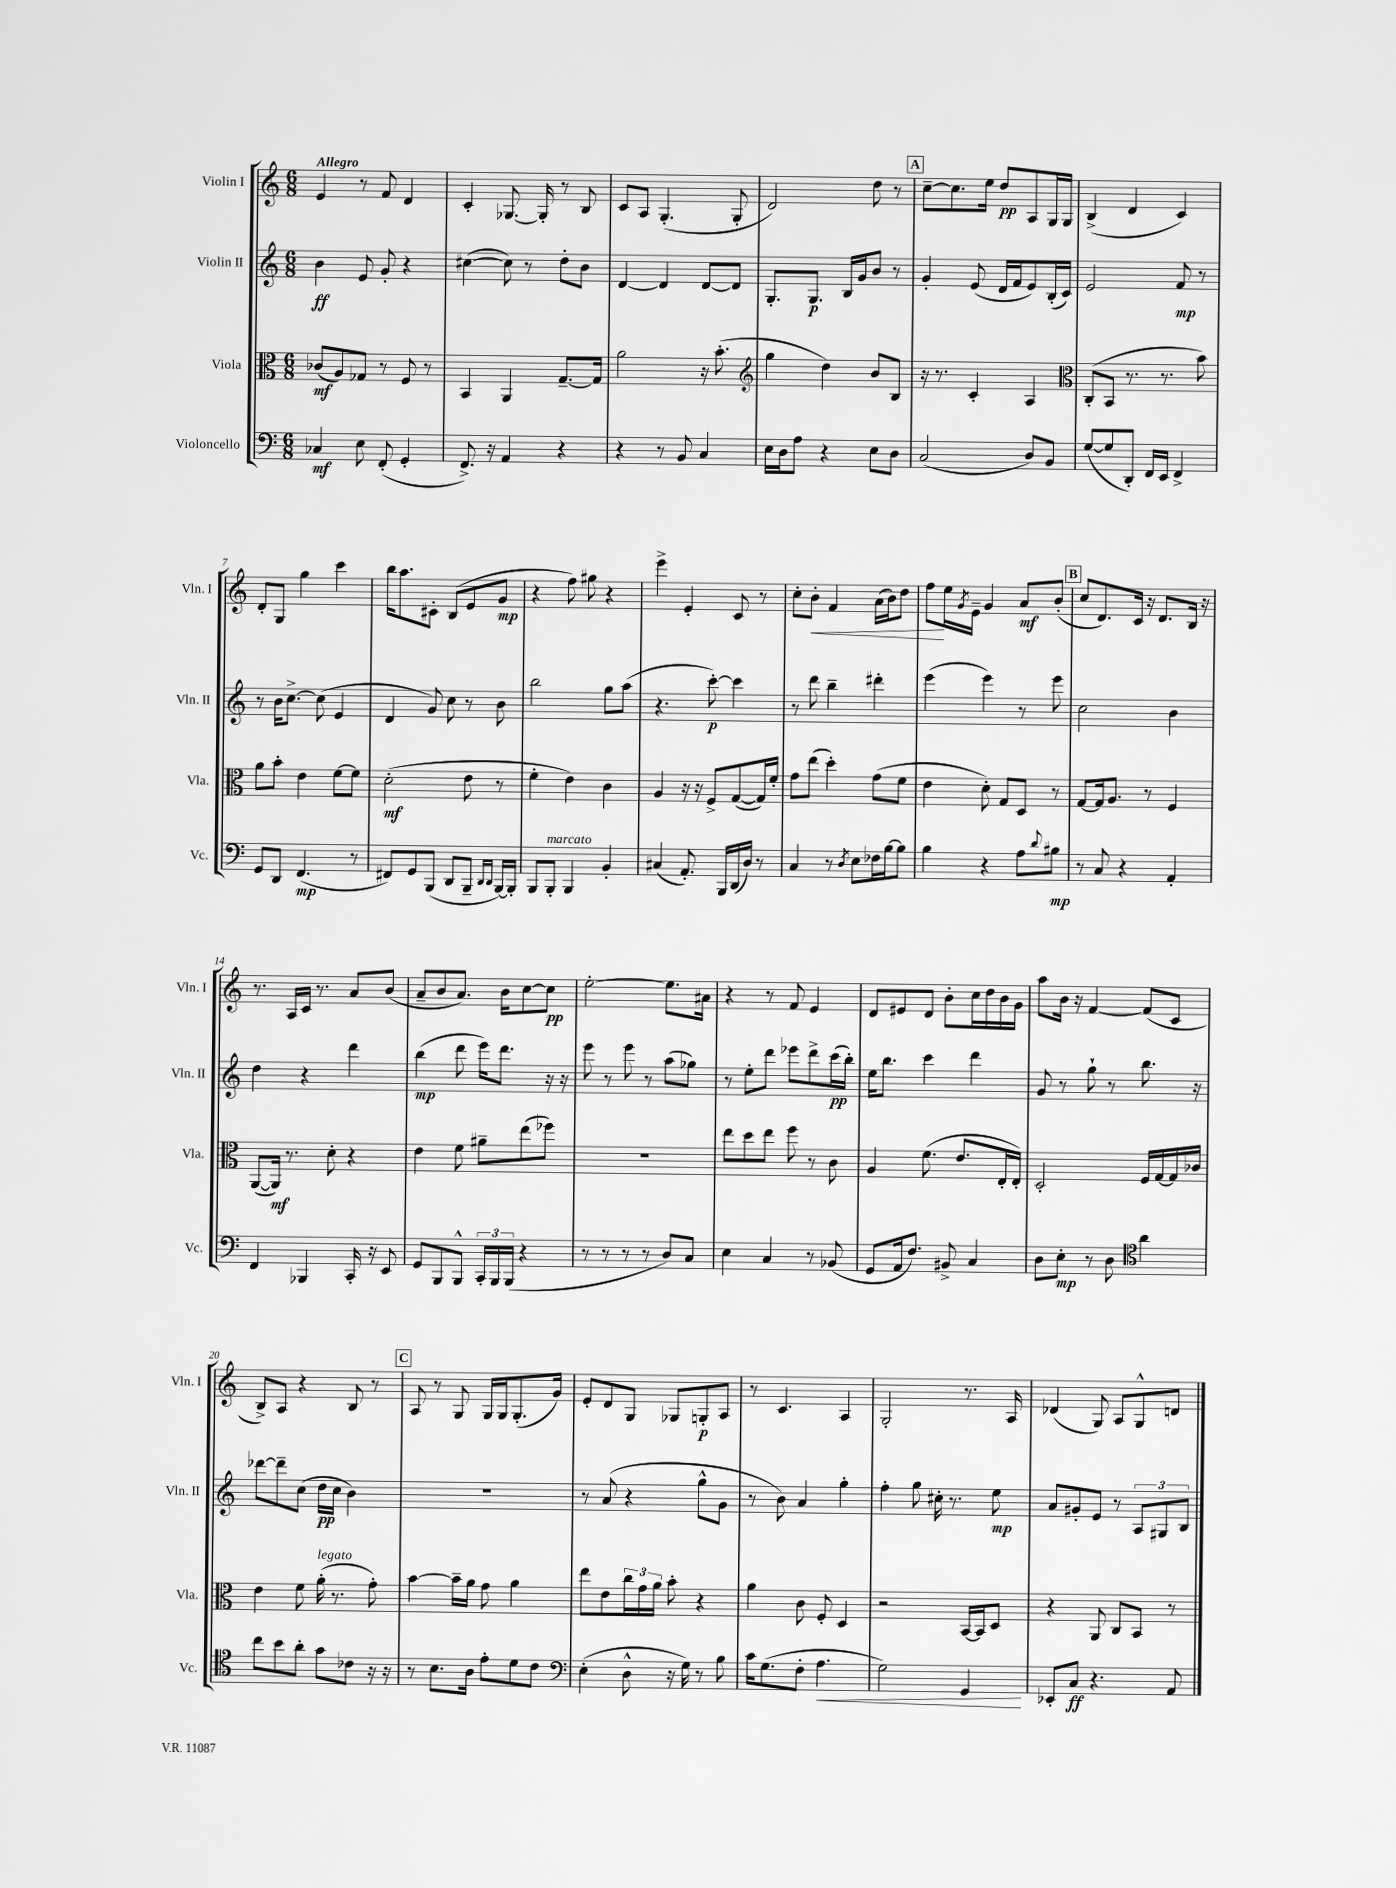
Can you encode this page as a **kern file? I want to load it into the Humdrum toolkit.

**kern	**kern	**kern	**kern
*staff4	*staff3	*staff2	*staff1
*clefF4	*clefC3	*clefG2	*clefG2
*k[]	*k[]	*k[]	*k[]
*M6/8	*M6/8	*M6/8	*M6/8
4C-	(8c-	4b	4e
.	8A)	.	.
8E	8G-	8e	8r
(8FF'	8r	8g'	8f
4GG'	8F	4r	4d
.	8r	.	.
=	=	=	=
8.FF^)	4BB	([4cc#	4c'
16r	.	.	.
4AA	4AA	8cc#])	[8.G-
.	.	8r	.
.	.	.	16G-']
4r	[8.G~	8dd'	8r
.	.	8b	8B
.	16G]	.	.
=	=	=	=
4r	2a	[4d	8c
.	.	.	8A
8r	.	4d]	(4.G'
8BB	.	.	.
4C	16r	[8d	.
.	(8.b'	.	.
.	.	8d]	8G'
=	=	=	=
*	*clefG2	*	*
16E	4gg	8.G'	2d)
16D	.	.	.
8A	.	.	.
.	.	8.G	.
4r	4dd)	.	.
.	.	16B	.
.	.	16g	.
8E	8b	8b	8dd
8D	8B	8r	8r
=	=	=	=
(2C	16r	4g'	[8cc~
.	8.r	.	.
.	.	.	8.cc]
.	4c'	(8e	.
.	.	.	16ee
.	.	16d	8dd
.	.	16f	.
8D)	4A	8e)	8A
8BB	.	(16B'	16G
.	.	16c)	16G
=	=	=	=
*	*clefC3	*	*
([8G	(8C'	2e	(4B^
8G]	8BB	.	.
8DD')	8.r	.	4d
16FF	.	.	.
16EE	8.r	.	.
4FF^	.	8f	4c)
.	8b)	8r	.
=	=	=	=
8GG	8a	8r	8d'
8DD	8b'	16b	8G
.	.	[8.cc^	.
(4.FF	4e	.	4gg
.	.	(8cc]	.
.	[8f	4e	4ccc
8r	8f]	.	.
=	=	=	=
8FF#)	(2d'	4d	16bb
.	.	.	8.aa
8GG	.	.	.
(8BBB	.	8g)	8c#'
8DD	.	8cc	(8B
8BBB~	8e	8r	8e
16qqDD	.	.	.
16qqDD	.	.	.
[16BBB)	8r	8b	8g
16BBB']	.	.	.
=	=	=	=
8BBB	4f'	2bb	4r
8BBB'	.	.	.
4BBB	4e)	.	8ff)
.	.	.	8gg#
4BB'	4c	8gg	4r
.	.	(8aa	.
=	=	=	=
(4C#	4A	4.r	4eee^
8.AA')	16r	.	4e'
.	16r	.	.
.	8F^	[8ccc')	.
16BBB	.	.	.
(16DD	([8G	4ccc]	8c
16D)	.	.	.
8r	16G])	.	8r
.	16f'	.	.
=	=	=	=
4C	8g	8r	8cc'
.	(8ee	8ddd	8b'
8r	4dd')	4bb~	4f
8qD	.	.	.
8E	.	.	.
16F-	(8g	4ddd#'	(16a
[16B	.	.	16b)
8B]	8f	.	8dd
=	=	=	=
4B	4e	(4eee	8ff
.	.	.	16ee
.	.	.	8qg
.	.	.	16e~
4r	8d')	4eee)	4g
.	8G	.	.
8A	8D	8r	8a
8qqd	.	.	.
8B#	8r	8eee	(8b'
=	=	=	=
8r	[8G	2cc	8cc
8C	16G]	.	8.d)
.	8.A	.	.
4r	.	.	.
.	.	.	16c
.	8r	.	16r
.	.	.	8.d
4AA'	4F	4b	.
.	.	.	16B
.	.	.	16r
=	=	=	=
4FF	([8AA	4dd	8.r
.	16AA])	.	.
.	8.r	.	16A
4BBB-	.	4r	16c
.	.	.	8.r
.	8d'	.	.
16CC'	4r	4ddd	8a
16r	.	.	.
8EE	.	.	(8b
=	=	=	=
8GG	4e	(4bb	8a~
8BBB	.	.	8b
8BBB^^	8f	8ddd	8.a)
24CC'	8a#~	16eee)	.
24BBB	.	.	.
.	.	8.ddd	16b
(24BBB	.	.	.
4r	(8ee	.	[8cc
.	8ff-)	16r	8cc]
.	.	16r	.
=	=	=	=
8r	2.r	8eee	[2ee'
8r	.	8r	.
8r	.	8eee	.
8r	.	8r	.
8D)	.	(8aa	8.ee]
8C	.	8gg-)	.
.	.	.	16a#
=	=	=	=
4E	8ee	8r	4r
.	8dd	8ee'	.
4C	8ee	8ddd	8r
.	8ff	8eee-	8f
8r	8r	8ddd^	4e
(8BB-	8c	(16ccc	.
.	.	16bb')	.
=	=	=	=
8GG	4A	16ee	8d
.	.	8.bb	.
16AA	.	.	8e#
8.F)	.	.	.
.	(8.f	4ccc	8d
8BB#^	.	.	8b'
.	8.e	.	.
4C	.	4ddd	16cc
.	.	.	16dd
.	16E'	.	16b
.	16E')	.	16g
=	=	=	=
8D	2D'	8g	8aa
8E'	.	8r	16b
.	.	.	16r
8r	.	8gg`	[4f
8D	.	8r	.
*clefC4	*	*	*
4a	16F	8.bb	(8f]
.	[16G	.	.
.	16G]	.	8c
.	16c-	16r	.
=	=	=	=
8cc	4e	[8ddd-	8B^)
8b	.	8ddd-~]	8A
8a'	8f	(8cc	4r
8g	(16a'	16dd	.
.	8.r	16cc	.
8c-	.	4b)	8B
16r	8g')	.	8r
16r	.	.	.
=	=	=	=
8r	[4b	2.r	8A
8.B	.	.	8r
.	16b~]	.	8G
16A	16a	.	.
8e'	8g	.	16G
.	.	.	16G
8d	4a	.	(8.G'
8c	.	.	.
.	.	.	16g)
=	=	=	=
*clefF4	*	*	*
(4E'	8ee	8r	8e'
.	8e	(8a	8d
8D^^	24cc	4r	8G
.	24g	.	.
.	24a	.	.
16r	8b'	.	8G-
16G)	.	.	.
8r	4r	8gg^^	8G'
8B	.	8g	8A
=	=	=	=
16c	4a	8r	8r
(8.G	.	.	.
.	.	8b)	4.c
8F'	8c	4a	.
4.A	8F'	.	.
.	4D	4gg'	4A
=	=	=	=
2G)	2r	4ff'	2G'
.	.	8gg	.
.	.	16cc#'	.
.	.	8.r	.
4GG	[16BB	.	8.r
.	16BB]	.	.
.	8D	8ee	.
.	.	.	16A
=	=	=	=
8EE-'	4r	8a	(4d-
8C	.	8g#'	.
4.r	8AA	8e	8G)
.	8C	8r	8A
.	8BB	12A	8G^^
.	.	12G#	.
8AA	8r	.	8d
.	.	12B	.
==	==	==	==
*-	*-	*-	*-
